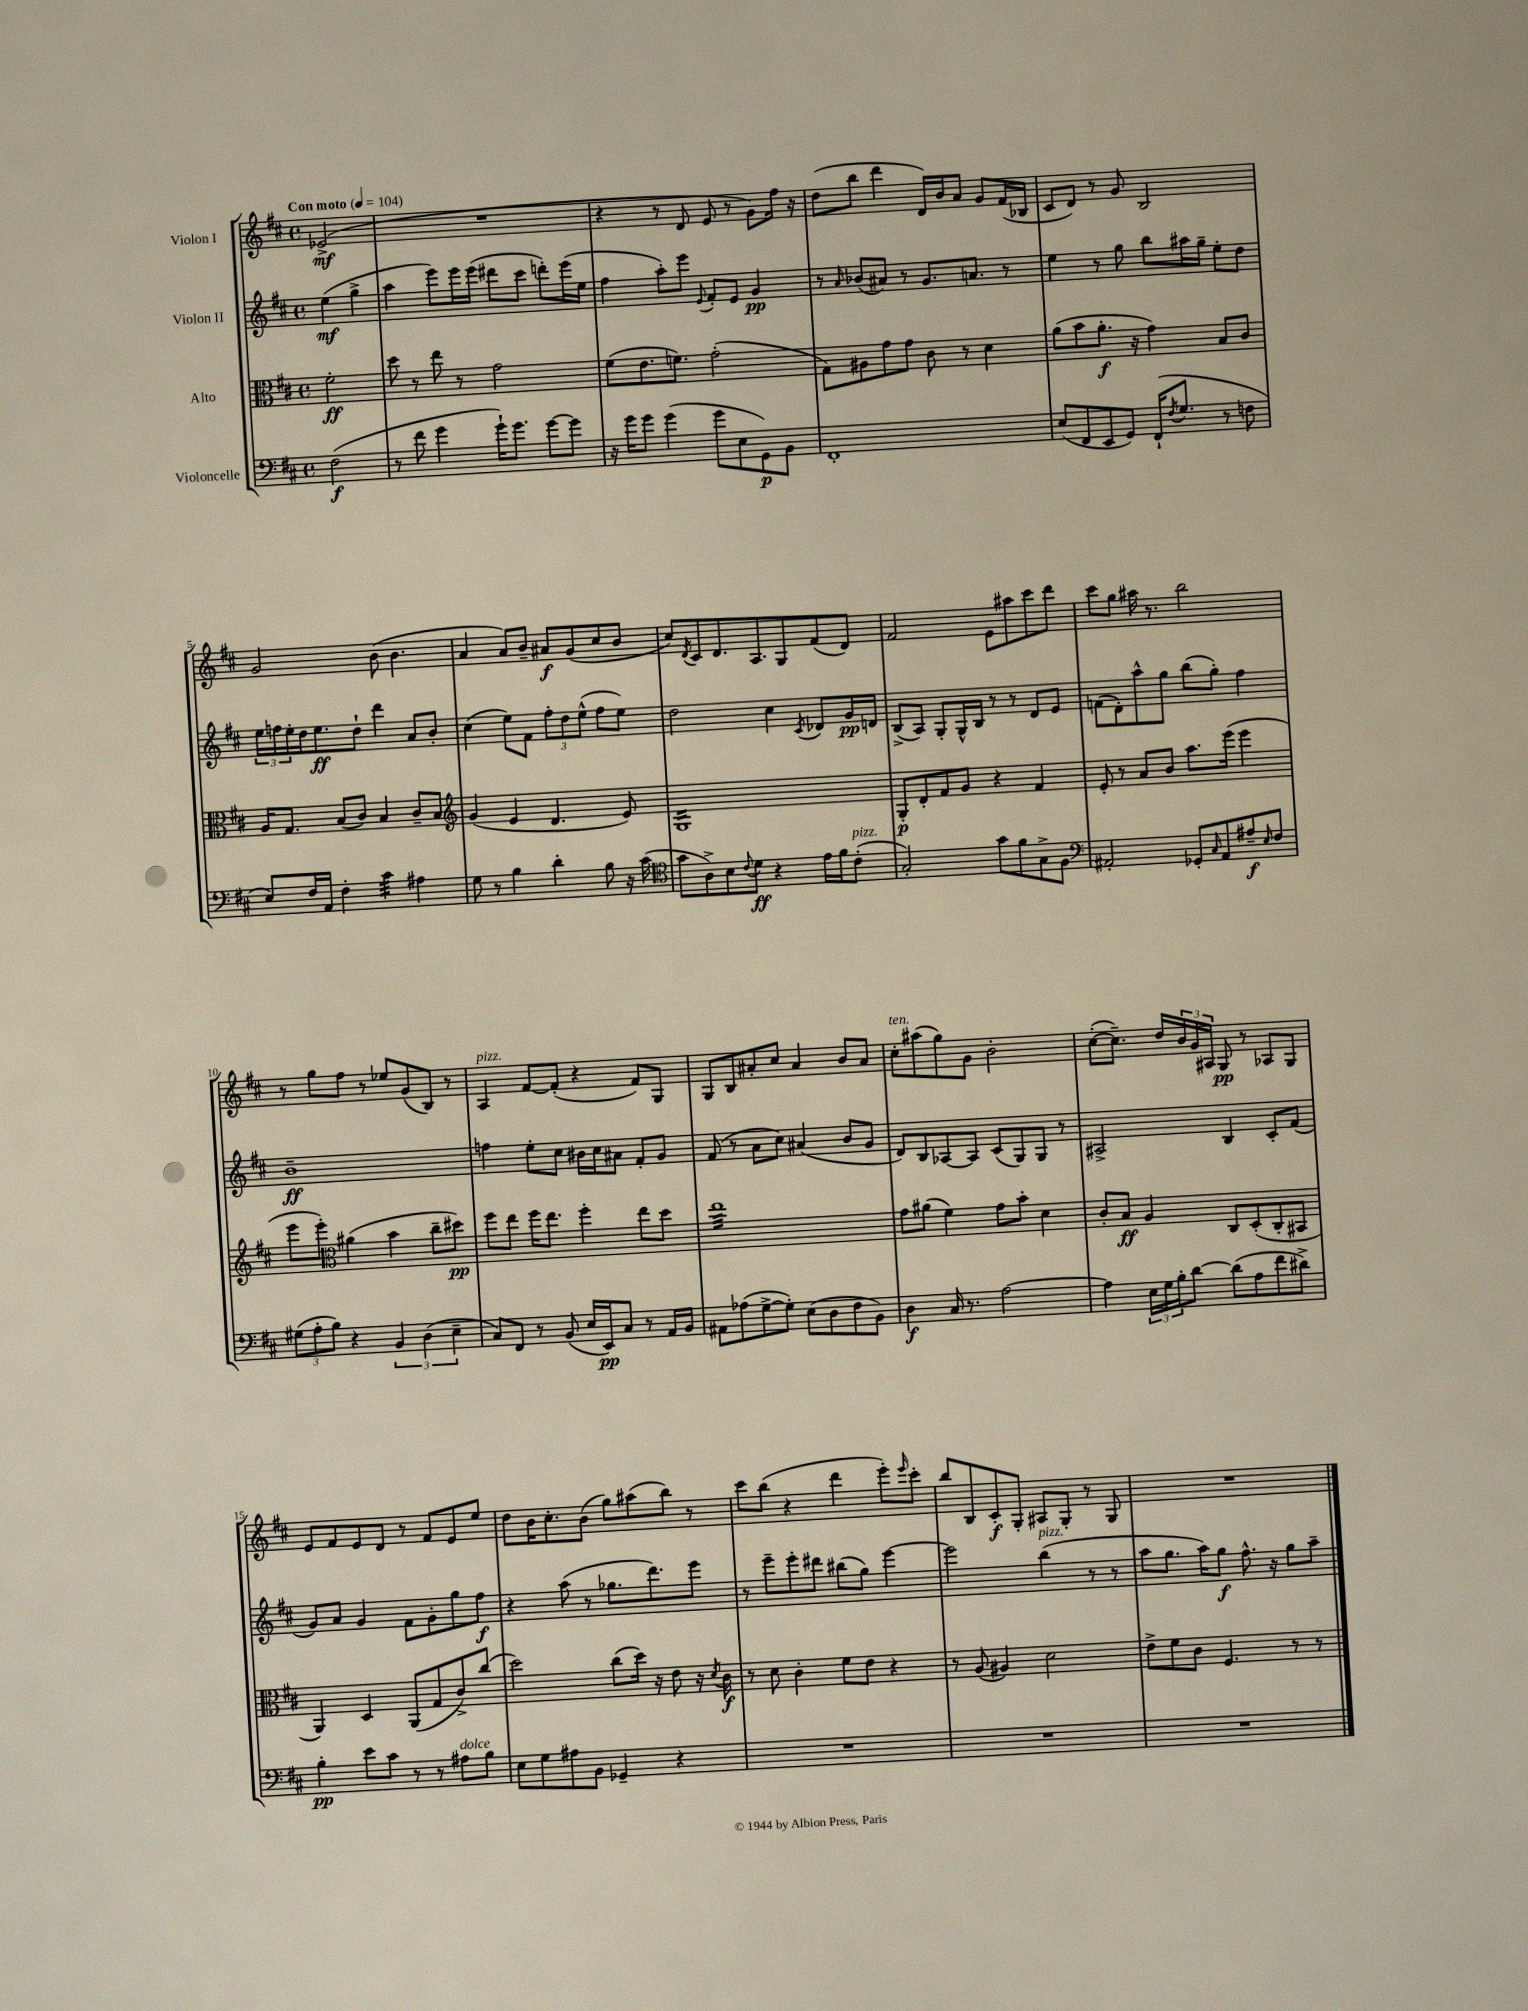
<<
\new StaffGroup <<
\new Staff = "s0" \with { instrumentName = "Violon I" } {
    \clef treble \key d \major \defaultTimeSignature \time 4/4 \partial 2 \tempo "Con moto" 4 = 104
    ees'2->\mf( |
    R1 |
    r4 r8 d'8 e'8 r8 g'8) fis''16 r16 |
    d''8( b''8 d'''4 d'16) b'16 a'8 g'8 fis'16( bes16 |
    cis'8 d'8) r8 g'8 b2 |
    g'2 b'8( b'4. |
    a'4 a'8) b'8-- ais'8\f g'8( cis''8 b'8 |
    cis''8) \acciaccatura { d'8 } cis'8 d'8. a8. g8 fis'8( d'8) |
    fis'2 e'8 ais''8 cis'''8 d'''8 |
    cis'''8 g''8 ais''16 r8. b''2 |
    r8 g''8 fis''8 r8 ees''8 g'8( b8) r8 |
    a4^\markup { \italic "pizz." } fis'8~ fis'8-.( r4 fis'8) g8 |
    g8 b8 ais'8-. cis''8 ais'4 b'8 ais'8 |
    cis''8-.^\markup { \italic "ten." } ais''8( g''8) g'8 b'2-. |
    cis''8~-.( cis''8.--) d''16 \tuplet 3/2 { b'16 g'16 ais16 } g8\pp r8 aes8 g8 |
    e'8 fis'8 e'8 d'8 r8 fis'8 e'8 e''8 |
    d''8 b'16 cis''8.-. b'8( g''8) ais''8( b''8) r8 |
    cis'''8 b''8( r4 d'''4 e'''8-.) \grace { e'''16 } cis'''8-. |
    b''8 b8 cis'8-.\f g8-. ais8 g8-. r8 g8 |
    R1 \bar "|." |
}
\new Staff = "s1" \with { instrumentName = "Violon II" } {
    \clef treble \key d \major \defaultTimeSignature \time 4/4 \partial 2
    e''4\mf( g''4-> |
    a''4 e'''8) e'''16 e'''16( dis'''8 cis'''8 d'''8-.) e'''16( e''16 |
    fis''4 a''8-.) e'''8 \appoggiatura { e'8 } fis'8-. e'8 g'4\pp |
    r8 \grace { a'16 } bes'8( ais'8) r8 g'8. a'8. r8 |
    e''4 r8 g''8 b''8 ais''16 g''16-- e''8-. d''8 |
    \tuplet 3/2 { e''16 f''16 e''16-. } d''16 e''8.\ff d''8-! d'''4 a'8 b'8-. |
    cis''4( e''8) fis'8 \tuplet 3/2 { fis''8-. d''8 e''8-^( } fis''8 e''8) |
    d''2 cis''4 \acciaccatura { cis'8 } des'8 g'16\pp d'16 |
    b8->( a8) g8-. g16-^ b16 r8 r8 d'8 e'8 |
    f'8( d'8-.) a''8-^ g''8 b''8( g''8-.) fis''4 |
    b'1--\ff |
    f''4 e''8-. cis''8 bis'16 cis''16 ais'8 fis'8-. g'8 |
    fis'8( r8 a'8 cis''8) ais'4( b'8 g'8 |
    d'8) b8 aes8~ aes8 cis'8( g8) g8 r8 |
    ais2-> b4 cis'8-. fis'8( |
    g'8) a'8 g'4 fis'8 g'8-. g''8 fis''8\f |
    r4 a''8( r8 ges''8. d'''8.) e'''8 |
    r8 e'''8-- e'''8-. dis'''8 bis''8( g''8) e'''4~ |
    e'''2 b''4^\markup { \italic "pizz." }( r8 r8 |
    a''8 g''8. a''16) g''8\f fis''8.-^ r16 g''8 a''8-- \bar "|." |
}
\new Staff = "s2" \with { instrumentName = "Alto" } {
    \clef alto \key d \major \defaultTimeSignature \time 4/4 \partial 2
    fis'2-.\ff |
    d''8 r8 e''8 r8 g'2 |
    fis'8( e'8. f'8.) g'2-.( |
    g8) ais8 g'8 g'8 cis'8 r8 d'4 |
    a'8( b'8 a'8.-.\f r16 g'4) b8 cis'8 |
    a16 g8. b8( cis'8) b4 cis'8-- b8 |
    \clef treble g'4( e'4 d'4. e'8) |
    g1:16 |
    g8-.\p d'8-. fis'8 g'8 r4 fis'4 |
    e'8-. r8 a'8 b'8 a''8. e'''16( e'''4 |
    e'''8 e'''8-.) \clef alto ais'4( b'4 cis''8-- dis''8\pp) |
    fis''8 e''8 fis''16 e''8. fis''4-. e''8 d''8 |
    e''1:32 |
    g'8 ais'8( fis'4) g'8 b'8-. d'4 |
    cis'8-. b8\ff a4 cis8 d8-.( cis8-. bis,8 |
    a,4) d4 a,8( g8 cis'8->) cis''8( |
    d''2) cis''8( d''16) r16 e'8 r16 \acciaccatura { d'8 } cis'16\f |
    r8 d'8 cis'4-. fis'8 e'8 r4 |
    r8 a8( ais4) d'2 |
    e'8-> fis'8 cis'8 fis4. r8 r8 \bar "|." |
}
\new Staff = "s3" \with { instrumentName = "Violoncelle" } {
    \clef bass \key d \major \defaultTimeSignature \time 4/4 \partial 2
    fis2\f( |
    r8 fis'8 g'4 g'16-!) g'8. g'8~ g'8 |
    r16 g'16 g'8 g'4( g'8 e8 g,8\p) b,8 |
    fis,1-. |
    e8( fis,8 e,8 g,8) fis,16-!( \acciaccatura { fis8 } g8. r8 f8 |
    e8) fis16 a,16 fis4-. cis'4:32 ais4 |
    g8 r8 b4 d'4-. b8 r16 cis'16( |
    \clef tenor g'8 a8->) b8 \appoggiatura { cis'8 } d'8\ff r4 e'16 fis'16 cis'8-.^\markup { \italic "pizz." }( |
    g2-.) g'8 fis'8 g8-> fis8 |
    \clef bass ais,2-. ges,8-. \grace { cis16 } ais,8 ais8--\f \grace { e16 } fis8 |
    \tuplet 3/2 { gis8( a8-. b8) } r4 \tuplet 3/2 { b,4 d4( e4-- } |
    cis8) fis,8 r8 b,8( e16 e,16\pp) cis8 r8 a,16 b,16 |
    ais,8 aes8( g8~-> g8-.) e8( d8 fis8 b,8) |
    d4\f cis16 r8. a2~ |
    a4 \tuplet 3/2 { e16 g16 b16-. } d'8~ d'8( a8 fis'8 dis'8->) |
    b4-.\pp e'8 cis'8 r8 r8 ais8^\markup { \italic "dolce" } b8 |
    e8 g8 ais8 b,8 ges,4-- r4 |
    R1 |
    R1 |
    R1 \bar "|." |
}
>>
>>
